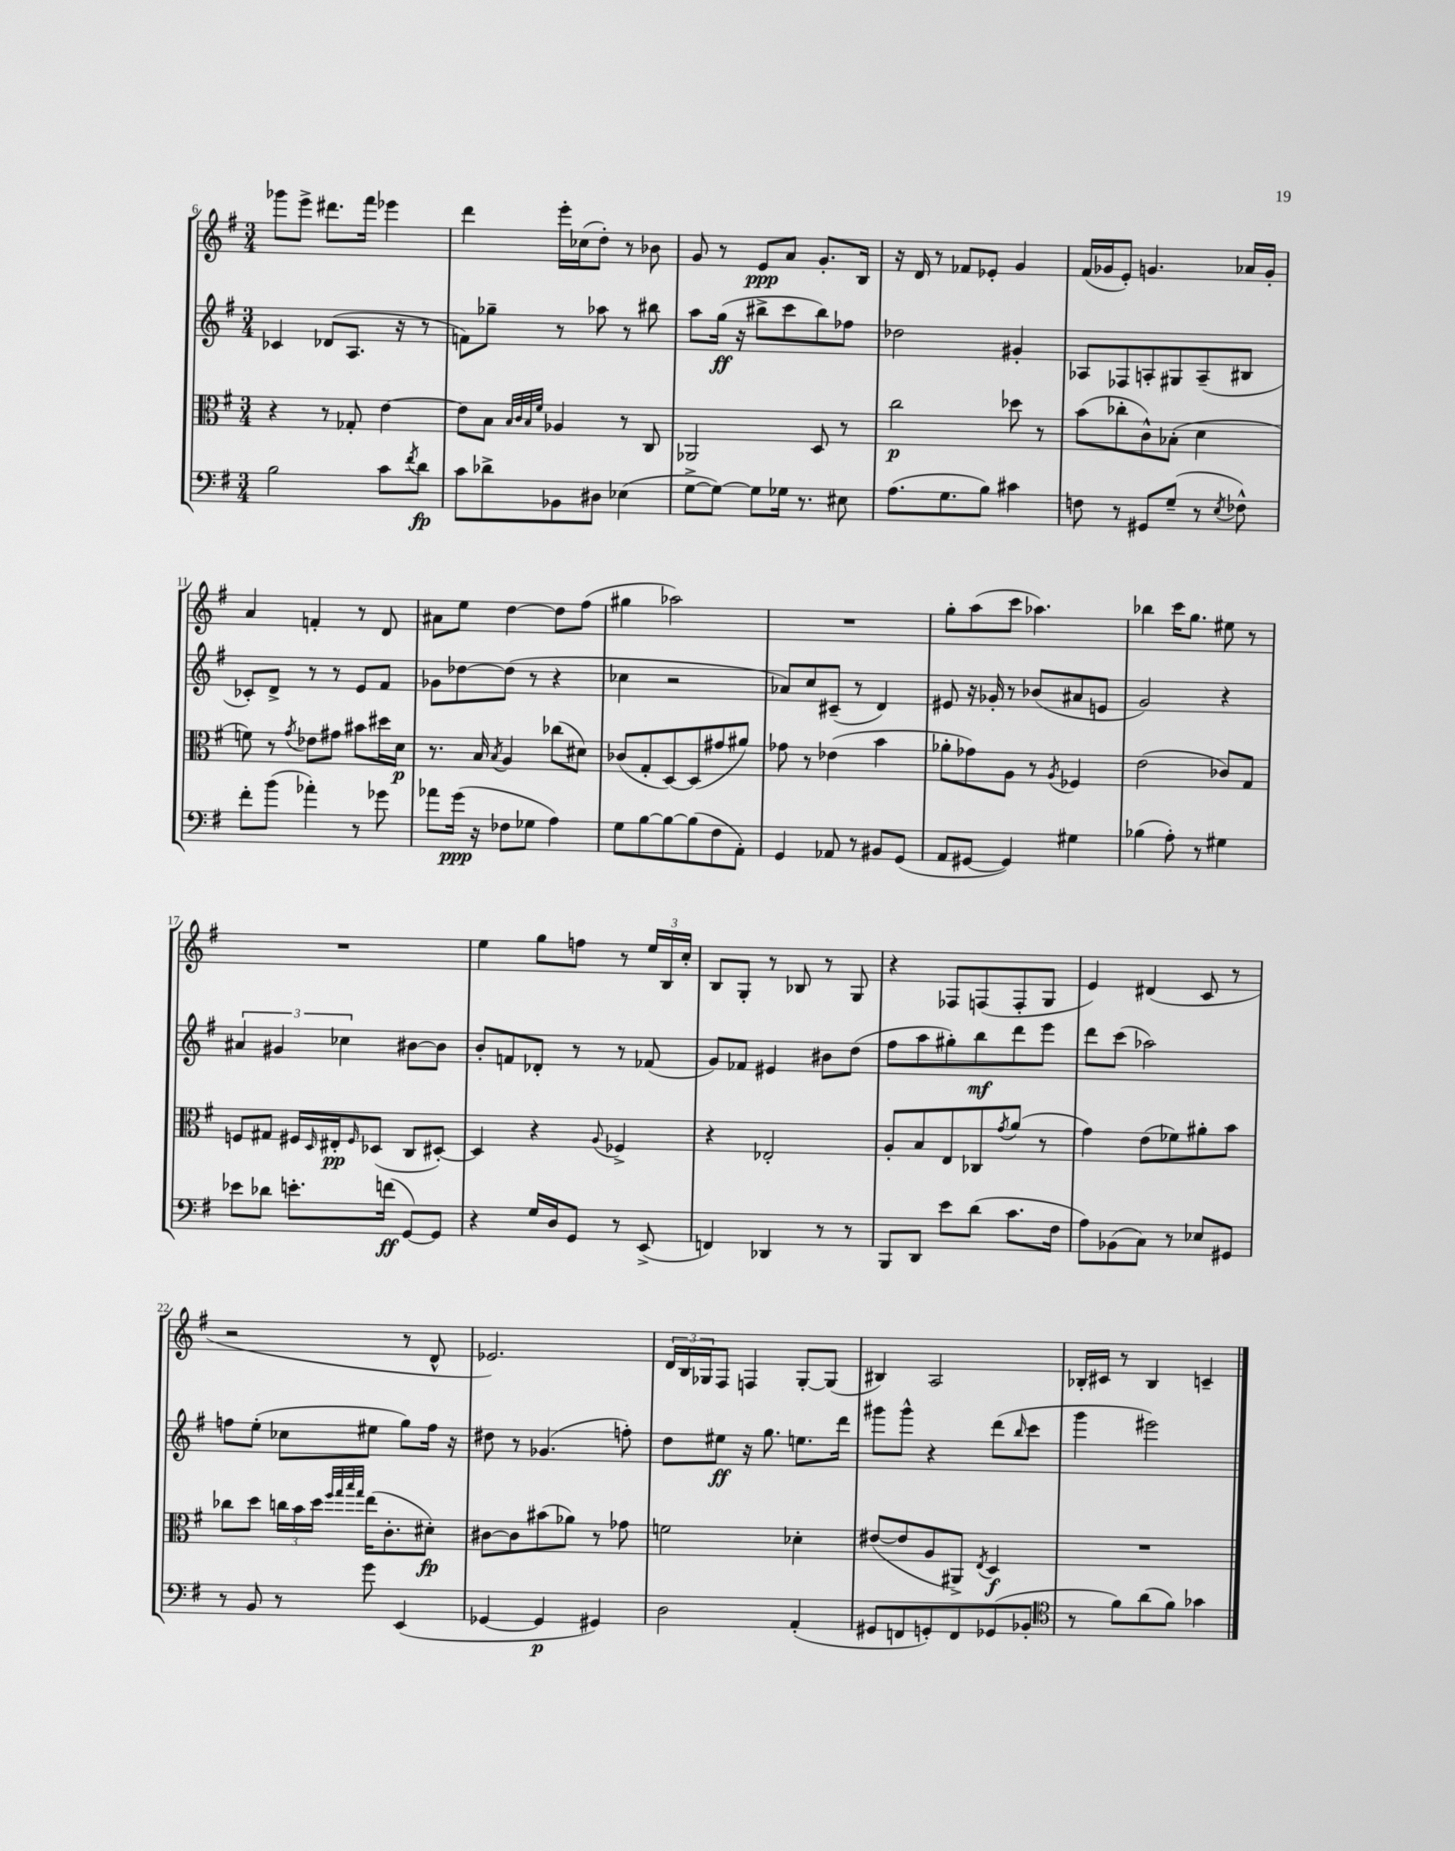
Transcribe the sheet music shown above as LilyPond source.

<<
\new StaffGroup <<
\new Staff = "s0" {
    \clef treble \key g \major \numericTimeSignature \time 3/4
    ges'''8 e'''8-> dis'''8. fis'''16 ees'''4 |
    d'''4 e'''16-. ces''16( d''8-.) r8 bes'8 |
    g'8 r8 e'8\ppp a'8 g'8.-. b16 |
    r16 d'16 r8 fes'8 ees'8-. g'4 |
    fis'16( ges'16 e'8-.) g'4. aes'16 g'16-. |
    a'4 f'4-. r8 d'8 |
    ais'8 e''8 d''4~ d''8 fis''8( |
    gis''4 aes''2) |
    R2. |
    g''8-. a''8( c'''8 aes''4.) |
    bes''4 c'''16 g''8. eis''8 r8 |
    R2. |
    e''4 g''8 f''8 r8 \tuplet 3/2 { e''16 b16 c''16-. } |
    b8 g8-. r8 bes8 r8 g8 |
    r4 fes8 f8( f8-. g8 |
    e'4) dis'4( c'8 r8 |
    r2 r8 d'8-^ |
    ees'2.) |
    \tuplet 3/2 { d'16 b16 ges16 } fis8 f4 ges8~-. ges8( |
    bis4) a2 |
    bes16-. cis'16 r8 bes4 c'4-- \bar "|." |
}
\new Staff = "s1" {
    \clef treble \key g \major \numericTimeSignature \time 3/4
    ces'4 des'8( a8. r16 r8 |
    f'8) ges''8-- r8 aes''8 r8 bis''8 |
    a''8 g''16\ff( r16 bis''8-> c'''8 bis''8) fes''8 |
    des''2 gis'4-. |
    aes8 fes8 a8-. gis8 a8--( bis8 |
    ces'8-.) d'8-> r8 r8 e'8 fis'8 |
    ges'8 des''8~ des''8( r8 r4 |
    ces''4 r2 |
    aes'8) c''8 cis'8--( r8 d'4) |
    eis'8 r16 ges'16-. r8 bes'8( ais'8 e'8 |
    g'2) r4 |
    \tuplet 3/2 { ais'4 gis'4 ces''4 } bis'8~ bis'8 |
    b'8-. f'8 des'8-. r8 r8 fes'8( |
    g'8) fes'8 eis'4 bis'8 d''8( |
    fis''8 a''8 gis''8-.) b''8\mf d'''8 e'''8 |
    d'''8 c'''8( aes''2) |
    f''8 e''8-.( ces''8 eis''8 g''8) f''16 r16 |
    dis''8 r8 ges'4.( f''8-.) |
    d''8 eis''8\ff r16 g''8. e''8. d'''16 |
    gis'''8 gis'''8-^ r4 d'''8( \grace { b''16 } c'''8 |
    g'''4 eis'''2) \bar "|." |
}
\new Staff = "s2" {
    \clef alto \key g \major \numericTimeSignature \time 3/4
    r4 r8 ges8-. e'4~ |
    e'8 b8 \grace { b32 c'32 b32 fis'32 } aes4 r8 c8 |
    aes,2 d8 r8 |
    c''2\p des''8 r8 |
    b'8( ces''8-. c'8-^) bes8-.( d'4 |
    f'8) r8 \acciaccatura { g'8 } ees'8 gis'8 bis'8 dis''16 d'16\p |
    r8. b16 \acciaccatura { b8 } a4 ces''8( dis'8) |
    ces'8( g8-. d8~) d8( gis'8 ais'8) |
    ges'8 r8 ees'4( b'4 |
    aes'8-. ges'8) a8 r8 \acciaccatura { a8 } fes4 |
    e'2( ces'8) g8 |
    f8 gis8 fis16 \grace { d16 } eis16-.\pp \grace { fis16 } des8( c8 dis8~-.) |
    dis4 r4 \appoggiatura { a8 } fes4-> |
    r4 ees2-. |
    a8-. b8 e8 ces8 \acciaccatura { g'8 } a'8( r8 |
    g'4) e'8( fes'8) ais'8-. b'8 |
    ces''8 d''8 \tuplet 3/2 { c''16 b'16 d''16 } \grace { fis''32 g''32 b''32 g''32 } e''16( c'8.-. dis'8-.\fp) |
    cis'8~ cis'8 bis'8( aes'8) r8 ges'8 |
    f'2 des'4-. |
    eis'8~( eis'8 a8 ais,8->) \acciaccatura { e8 } d4\f |
    R2. \bar "|." |
}
\new Staff = "s3" {
    \clef bass \key g \major \numericTimeSignature \time 3/4
    b2 c'8 \acciaccatura { fis'8 } d'8\fp |
    c'8 des'8-> bes,8 dis8 ees4( |
    g8~-> g8~) g8 ges16 r8. eis8 |
    a8.( g8. b8) cis'4 |
    f8 r8 gis,8 g8--( r8 \acciaccatura { e8 } fes8-^) |
    fis'8-. b'8( aes'4-.) r8 ges'8 |
    aes'8 g'16\ppp( r16 fes8 ges8 a4) |
    g8 b8~ b8~ b8( fis8 a,8-.) |
    g,4 aes,8 r8 bis,8 g,8( |
    a,8 gis,8~ gis,4) gis4 |
    bes4( a8-.) r8 gis4 |
    ees'8 des'8 e'8.-. f'16\ff( g,8~) g,8 |
    r4 g16 d16 g,8 r8 e,8->( |
    f,4) des,4 r8 r8 |
    b,,8 d,8 e'8 d'8( c'8. fis16 |
    a8) bes,8( c8) r8 ees8 gis,8 |
    r8 b,8 r8 g'8 e,4( |
    ges,4~ ges,4\p gis,4) |
    d2 a,4-.( |
    gis,8 f,8 g,8-.) f,8 ges,8( bes,8-. |
    \clef tenor r8 fis'8) a'8( fis'8) ges'4 \bar "|." |
}
>>
>>
\layout { \context { \Score currentBarNumber = #6 } }
